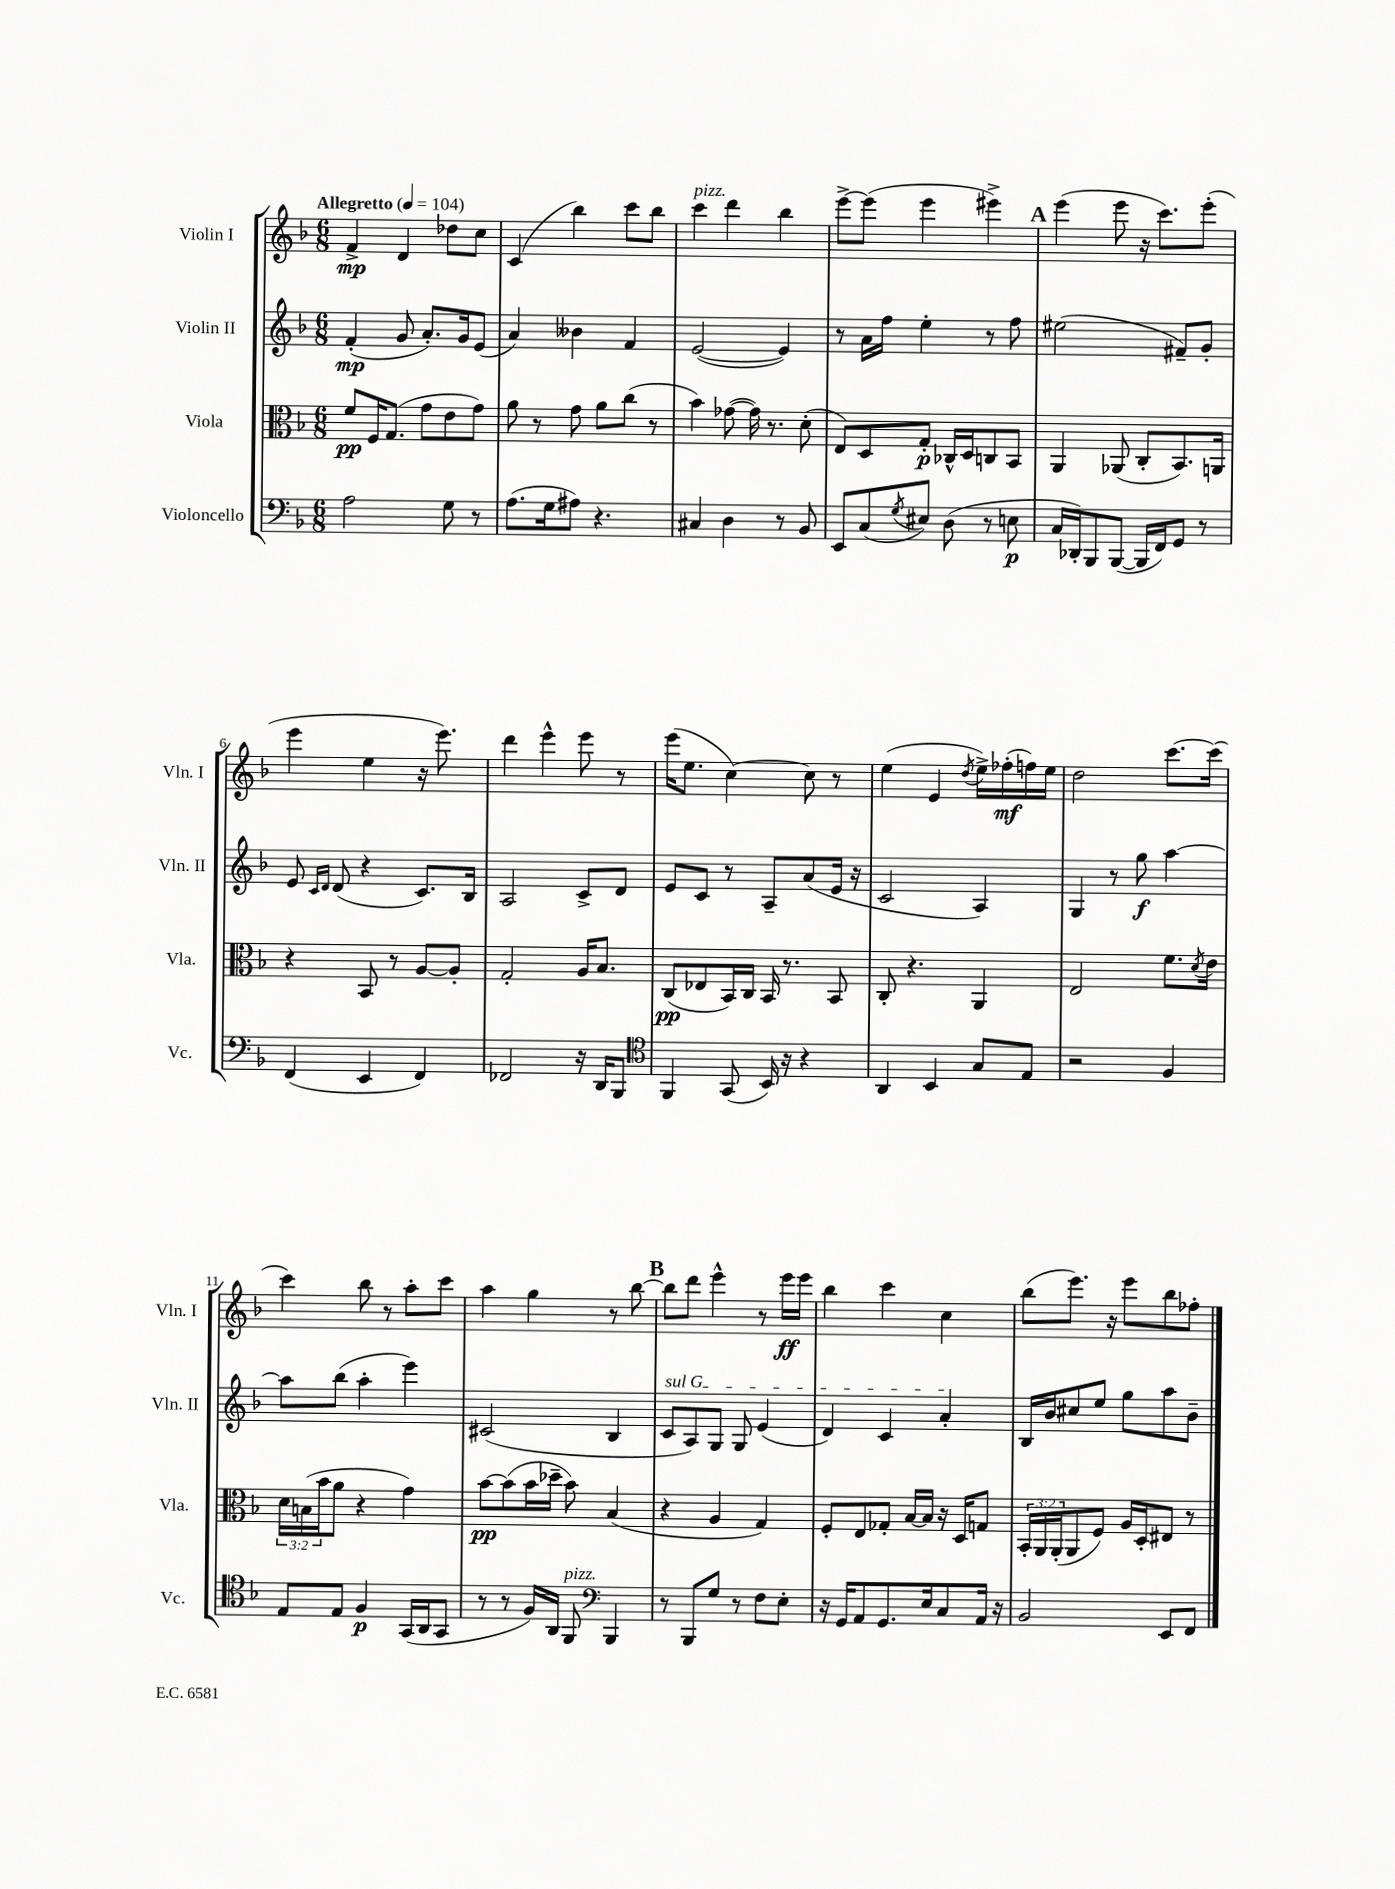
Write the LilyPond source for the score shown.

<<
\new StaffGroup <<
\new Staff = "s0" \with { instrumentName = "Violin I" shortInstrumentName = "Vln. I" } {
    \clef treble \key f \major \numericTimeSignature \time 6/8 \tempo "Allegretto" 4 = 104
    f'4->\mp d'4 des''8 c''8 |
    c'4( bes''4) c'''8 bes''8 |
    c'''4^\markup { \italic "pizz." } d'''4 bes''4 |
    e'''8~-> e'''8( e'''4 eis'''4->) |
    \mark \markup { \bold "A" } e'''4( e'''8 r16 c'''8.) e'''8-.( |
    e'''4 e''4 r16 e'''8.) |
    d'''4 e'''4-^ e'''8 r8 |
    e'''16( e''8. c''4~) c''8 r8 |
    e''4( e'4 \acciaccatura { d''8 } e''16->) fes''16-.\mf( f''16) e''16 |
    d''2 c'''8.~ c'''16( |
    c'''4) bes''8 r8 a''8-. c'''8 |
    a''4 g''4 r8 bes''8~ |
    \mark \markup { \bold "B" } bes''8 d'''8 e'''4-^ r8 e'''16\ff e'''16 |
    bes''4 c'''4 c''4 |
    bes''8( e'''8.) r16 e'''8 bes''8 fes''8-. \bar "|." |
}
\new Staff = "s1" \with { instrumentName = "Violin II" shortInstrumentName = "Vln. II" } {
    \clef treble \key f \major \numericTimeSignature \time 6/8
    f'4-.\mp( g'8 a'8.-.) g'16 e'8( |
    a'4) beses'4 f'4 |
    e'2~( e'4) |
    r8 a'16 f''16 e''4-. r8 f''8 |
    \mark \markup { \bold "A" } eis''2( fis'8--) g'8-. |
    e'8 \grace { c'16 d'16 } d'8( r4 c'8.) bes16 |
    a2 c'8-> d'8 |
    e'8 c'8 r8 a8-- a'8( e'16 r16 |
    c'2 a4) |
    g4 r8 g''8\f a''4~ |
    a''8 bes''8( a''4-. e'''4) |
    cis'2( bes4 |
    \mark \markup { \bold "B" } \once \override TextSpanner.bound-details.left.text = \markup { \italic "sul G" } c'8\startTextSpan a8) g8 g8 e'4( |
    d'4) c'4 a'4-.\stopTextSpan |
    bes16 bes'16 cis''8 e''8 g''8 a''8 bes'8-- \bar "|." |
}
\new Staff = "s2" \with { instrumentName = "Viola" shortInstrumentName = "Vla." } {
    \clef alto \key f \major \numericTimeSignature \time 6/8 \override Staff.TupletNumber.text = #tuplet-number::calc-fraction-text
    f'8\pp f16 g8.( g'8 e'8 g'8) |
    a'8 r8 g'8 a'8 c''8( r8 |
    bes'4) ges'8~( ges'16) r8. d'8-.( |
    e8) d8 g8-.\p ces16-^ d16 c8 bes,8 |
    \mark \markup { \bold "A" } a,4 aes,8( c8-. bes,8.) a,16 |
    r4 bes,8 r8 a8~ a8-. |
    g2-. a16 bes8. |
    c8\pp( ees8 bes,16) c16 bes,16 r8. bes,8 |
    c8-. r4. a,4 |
    e2 f'8. \acciaccatura { d'8 } e'16 |
    \tuplet 3/2 { d'16 b16( bes'16 } a'8 r4 g'4) |
    bes'8~\pp bes'8( bes'16 des''16-- bes'8) bes4( |
    \mark \markup { \bold "B" } r4 a4 g4) |
    f8-. e8 ges8-. bes16~ bes16 r16 d16 g8 |
    \tuplet 3/2 { bes,16-. a,16 a,16-.( } a,8 f8) a16 d16-. eis8 r8 \bar "|." |
}
\new Staff = "s3" \with { instrumentName = "Violoncello" shortInstrumentName = "Vc." } {
    \clef bass \key f \major \numericTimeSignature \time 6/8
    a2 g8 r8 |
    a8.( g16 ais8) r4. |
    cis4 d4 r8 bes,8 |
    e,8 c8( \acciaccatura { g8 } eis8) d8( r8 e8\p |
    \mark \markup { \bold "A" } c16 des,16-.) bes,,8 bes,,8~( bes,,16 f,16) g,8 r8 |
    f,4( e,4 f,4) |
    fes,2 r16 d,16 bes,,8 |
    \clef tenor f,4 g,8( bes,16) r16 r4 |
    a,4 bes,4 g8 e8 |
    r2 f4 |
    e8 e8 f4\p g,16( a,16 g,8 |
    r8 r8 f16) a,16 f,8^\markup { \italic "pizz." } \clef bass bes,,4 |
    \mark \markup { \bold "B" } r8 bes,,8 g8 r8 f8 e8-. |
    r16 g,16 a,8 g,8. e16 c8 a,16 r16 |
    bes,2 e,8 f,8 \bar "|." |
}
>>
>>
